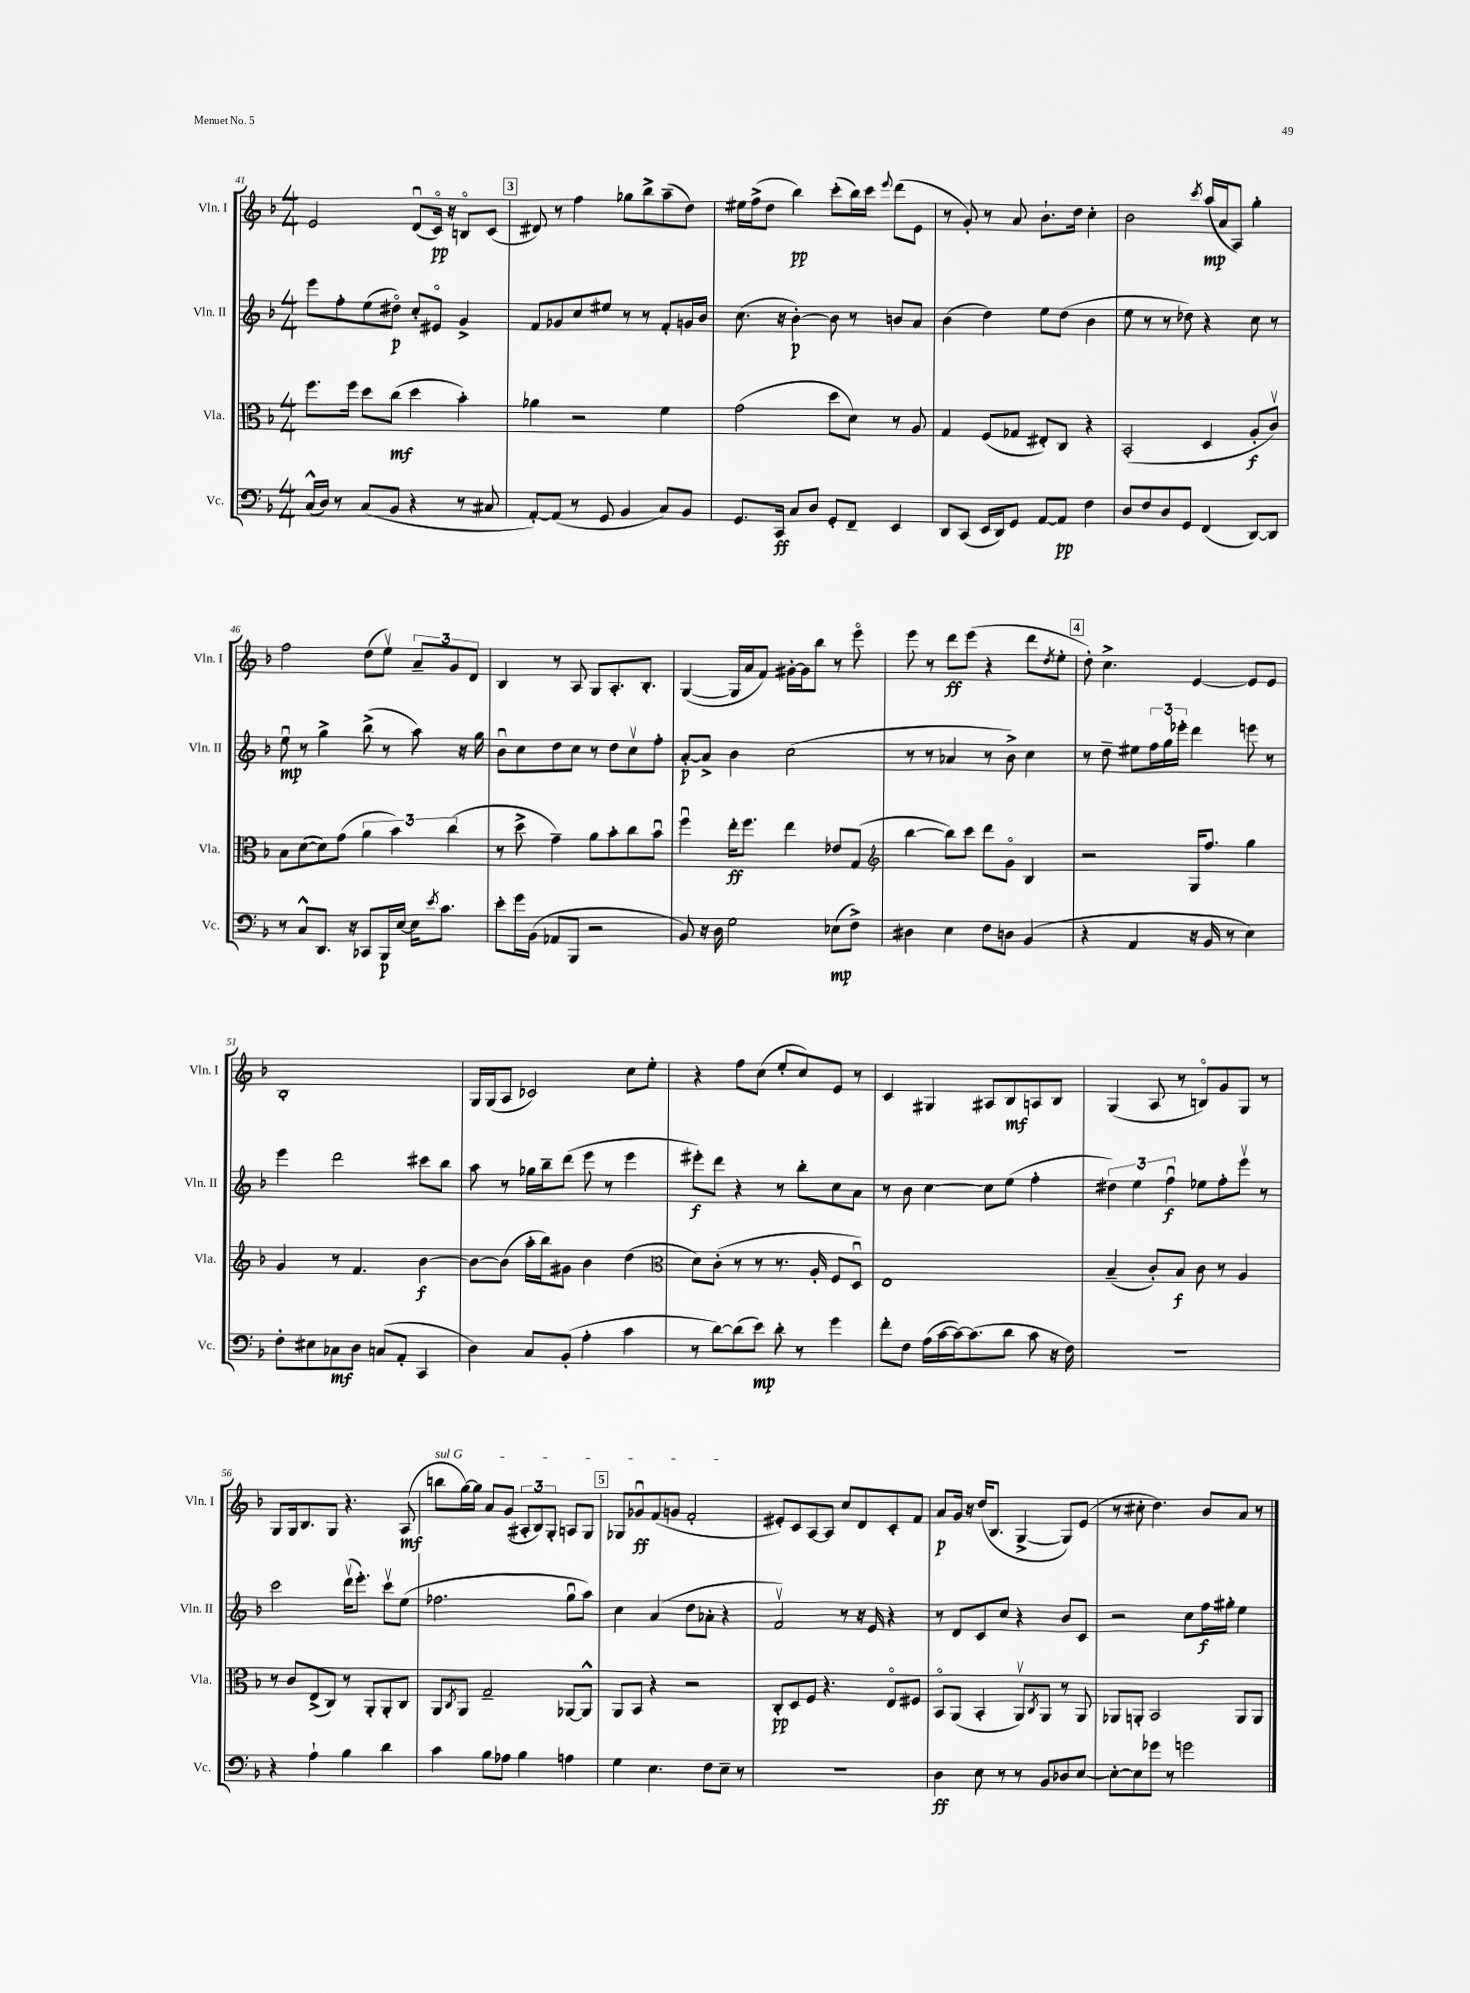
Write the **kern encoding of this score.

**kern	**kern	**kern	**kern
*staff4	*staff3	*staff2	*staff1
*clefF4	*clefC3	*clefG2	*clefG2
*k[b-]	*k[b-]	*k[b-]	*k[b-]
*M4/4	*M4/4	*M4/4	*M4/4
(16C^^/LL	8.ff\L	8eee\L	2e/
16D/JJ)	.	.	.
8r	.	8ff'\	.
.	16ff\Jk	.	.
(8C/L	8dd\L	(8ee\	.
8BB-/J	(8cc\J	8dd#o\J)	.
4r	4dd\	8cc'/L	(8du/L
.	.	8e#o/J	16co/Jk)
.	.	.	16r
8r	4b-'\)	4g^/	8Bo/L
8C#/	.	.	(8c/J
=	=	=	=
[8AA'/L)	4a-\	8f/L	8d#/)
(8AA/]J	.	8g-/	8r
8r	2r	8cc/	4ff\
8GG/	.	8ee#/J	.
4BB-/	.	8r	8gg-\L
.	.	8r	8bb-^\
8C/L)	4f\	8f'/L	(8aa~\
8BB-/J	.	16g/L	8dd\J)
.	.	16b-/JJ	.
=	=	=	=
8.GG/L	(2g\	(8.cc\	16ee#\LL
.	.	.	(16ff^\J
.	.	.	8dd\J
16CC/Jk	.	16r	.
8C/L	.	[4b-'\)	4bb-\)
8D/J	.	.	.
8GG'/L	8dd\L	8b-\]	(8ccc'\L
8FF~/J	8d\J)	8r	16bb-\L)
.	.	.	16ccc\JJ
.	.	.	8qqeee/
4EE/	8r	8b/L	(8ddd\L
.	8A/	8a/J	8e\J
=	=	=	=
8DD/L	4G/	(4b-\	8r
(8CC/J	.	.	8g'/)
16EE/LL	(8F/L	4dd\)	8r
16DD/J)	.	.	.
8GG/J	8G-/J	.	8a/
[8AA/L	8E#'/L)	8ee\L	8.b-`\L
8AA/]J	8C/J	(8dd\J	.
.	.	.	16dd\Jk
4F\	4r	4b-\	4cc'\
=	=	=	=
8D/L	(2BB-'/	8ee\	2b-\
8F/	.	8r	.
8D/	.	8r	.
8GG/J	.	8dd-\)	.
.	.	.	8qccc/
(4FF/	4D/	4r	(16aa/LL
.	.	.	16a/J
.	.	.	8A/J)
[8DD/L)	8A'/L	8cc\	4gg'\
8DD/]J	8cv/J)	8r	.
=	=	=	=
8r	8B-\L	8eeu\	2ff\
8C^^/L	([8d\	8r	.
8.DD/J	8d\])	4gg^\	.
.	(8g\J	.	.
16r	.	.	.
8CC-/L	6a\	(8bb-^\	(8dd\L
16BBB-/L	.	8r	8eev\J)
.	6b-\)	.	.
[16E/JJ	.	.	.
16E\]LK	.	8aa\)	12a~/L
8qe/	.	.	.
8.c\J	.	.	.
.	(6cc\	.	12g/
.	.	16r	.
.	.	.	12d/J
.	.	16gg\	.
=	=	=	=
8e'\L	8r	8b-u\L	4B-/
16g\L	8dd^\	8cc\	.
(16BB-\JJ	.	.	.
8AA-/L	4g~\)	8dd\	8r
8BBB-/J	.	8cc\J	8A/
2r	8a\L	8r	8G/L
.	8b-'\	8dd\L	8.A'/
.	8cc\	8ccv\	.
.	.	.	8.B-'/J
.	8b-u\J	8ff'\J	.
=	=	=	=
8BB-/)	4ffu\	[8a'/L	([4G/
16r	.	8a^/]J	.
16D\	.	.	.
2G\	16ee'\LK	4b-\	16G/]LL
.	8.ff\J	.	16a/J
.	.	.	8f/J)
.	4ee\	(2cc\	[16g#'\LL
.	.	.	16g#\]J
.	.	.	8bb-\J
(8E-\L	8e-/L	.	8r
8F^\J)	(8G/J	.	8eeeo\
=	=	=	=
*	*clefG2	*	*
4D#\	[4bb-\	8r	8eee\
.	.	8r	8r
4E\	8bb-\]L)	4a-/	8ddd\L
.	8ccc\J	.	(8eee\J
8F\L	8ddd\L	8r	4r
8D\J	8go\J	8b-^\)	.
(4BB-/	4B-/	4cc\	8ddd\L
.	.	.	8qdd/
.	.	.	8ee'\J
=	=	=	=
4r	2r	8r	8dd'\)
.	.	8dd~\	4.cc^\
4AA/	.	8ee#\L	.
.	.	24ff\L	.
.	.	24gg\	.
.	.	24eee-'\JJ	.
16r	16G/LK	4ddd\	[4e/
16BB-/	8.ff/J	.	.
8r	.	.	.
4E\)	4gg\	8eee\	8e/]L
.	.	8r	8e/J
=	=	=	=
8F'\L	4g/	4eee\	1B-'
8E#\	.	.	.
8C-\	8r	2ddd\	.
8D\J	4.f/	.	.
(8C/L	.	.	.
8AA'/J	.	.	.
4CC/	[4b-\	8ccc#\L	.
.	.	8bb-\J	.
=	=	=	=
4D\)	8b-\_L	8aa\	16G/LL
.	.	.	(16G/J
.	(8b-\]J	8r	8A/J
8C/L	16aa'\LL	16gg-\LL	2c-/)
.	16bb-\J)	16bb-~\J	.
(8BB-'/J	8g#\J	(8ddd\J	.
4A'\	4b-\	8eee\	.
.	.	8r	.
4c\	(4dd\	4eee\	8cc\L
.	.	.	8ee'\J
=	=	=	=
*	*clefC3	*	*
8r	8d\L)	8eee#'\L)	4r
[8d\L)	(8c'\J	8ddd\J	.
(8d\]	8r	4r	8ff\L
8e\J)	8r	.	(8cc\J
8d'\	8.r	8r	8ee'/L
8r	.	8bb-'\L	8cc/)
.	16A'/	.	.
4g\	8F/L	8cc\	8e/J
.	8Du/J)	8a\J	8r
=	=	=	=
8f'\L	1E	8r	4c/
8F\J	.	8b-\	.
(16A\LL	.	[4cc\	4G#/
[16c\	.	.	.
16c\_J)	.	.	.
(8.c\]	.	.	.
.	.	8cc\]L	8A#/L
8d\J	.	(8ee\J	8B-/
8c\	.	4ff'\	8A/
16r	.	.	8B-/J
16F\)	.	.	.
=	=	=	=
1r	(4B-~/	6dd#\)	(4G/
.	.	6ee\	.
.	8c'/L)	.	8A/
.	.	6ffu\	.
.	8B-/J	.	8r
.	8c\	8ee-\L	8Bo/L)
.	8r	8ff'\	8g/
.	4A/	8eeev\J	8G/J
.	.	8r	8r
=	=	=	=
4r	8r	2ccc\	8G/L
.	8c/L	.	16G/k
.	.	.	8.B-/
4A`\	(8E^/	.	.
.	8C/J)	.	8G/J
4B-\	8r	(16dddv\LK	4.r
.	.	8.eee'\J)	.
.	8AA'/L	.	.
4d\	8AA'/	8cccv\L	.
.	8C/J	(8ee\J	(8A/
=	=	=	=
4c\	8AA/L	2.ff-\	8bb\L
.	8qC/	.	.
.	8AA/J	.	[16gg\L)
.	.	.	16gg\]JJ
8B-\L	2G~/	.	8a/L
8A-\J	.	.	(8g/J
4B-\	.	.	12A#'/L
.	.	.	12B-/)
.	.	.	12G'/J
4A\	[8AA-/L	8ggu\L	8A/L
.	8AA-^^/]J	8aa\J)	8G/J
=	=	=	=
4G\	8AA/L	4cc\	8G-/L
.	8BB-/J	.	8g-u/
4.E\	4r	(4a/	(8f/
.	.	.	8g/J
.	2r	8dd\L	2f'/
8F\L	.	8a-'\J	.
8E~\J	.	4r	.
8r	.	.	.
=	=	=	=
1r	8C'/L	2fv/)	8e#'/L)
.	8D/	.	8c/
.	8F/J	.	[8A/
.	4.r	.	8A/]J
.	.	8r	8cc/L
.	.	16r	8d/
.	.	16e/	.
.	8Eo/L	4r	8c'/
.	8F#/J	.	8f/J
=	=	=	=
4D\	8BB-o/L	8r	8a/L
.	(8AA/J	8d/L	16g/Jk
.	.	.	16r
8E\	4BB-'/	8c/	(16dd/LK
.	.	.	8.B-/J
8r	.	8cc/J	.
8r	8AAv/L)	4r	[4G^/
.	8qC/	.	.
8BB-/L	8AA/J	.	.
8D-/	8r	8b-/L	8G/]L)
[8E/J	8AA/	8c/J	(8e/J
=	=	=	=
8E'\_L	8AA-/L	2r	8r
8E\]	8AA'/J	.	8cc#'\
8g-\J	2BB-/	.	4.dd\)
8r	.	.	.
2g\	.	8cc\L	.
.	.	16ff\L	8b-/L
.	.	16gg#'\JJ	.
.	8AA/L	4ee\	8a/J
.	8AA/J	.	8r
==	==	==	==
*-	*-	*-	*-
